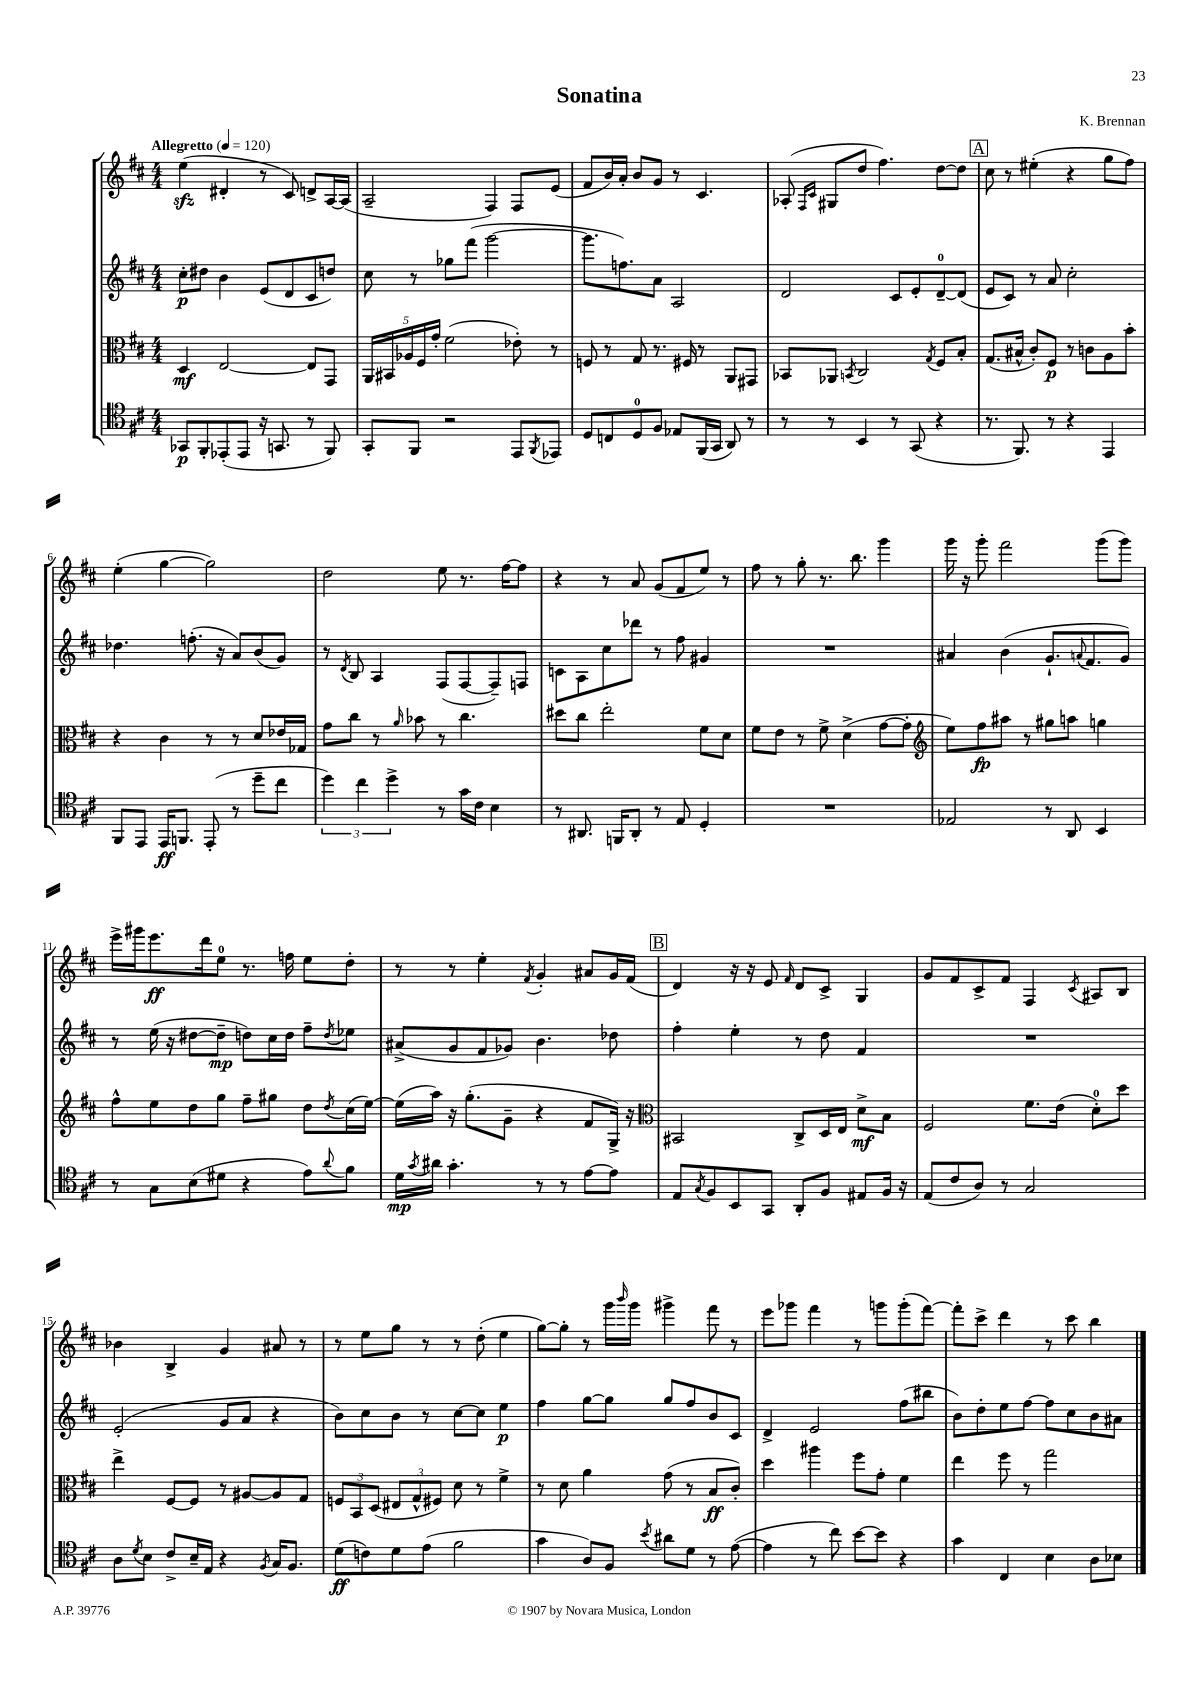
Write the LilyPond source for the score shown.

\header { title = "Sonatina" composer = "K. Brennan" }
<<
\new StaffGroup <<
\new Staff = "s0" {
    \clef treble \key d \major \numericTimeSignature \time 4/4 \tempo "Allegretto" 4 = 120
    e''4\sfz( dis'4-. r8 cis'8) d'8-> a16~ a16( |
    a2-- fis4) fis8 e'8( |
    fis'8 b'16) a'16-. b'8 g'8 r8 cis'4. |
    aes8-.( \grace { fis16 cis'16 } gis8 d''8 fis''4.) d''8~ d''8 |
    \mark \markup { \box "A" } cis''8 r8 eis''4-.( r4 g''8 fis''8) |
    e''4-.( g''4~ g''2) |
    d''2 e''8 r8. fis''16~ fis''8 |
    r4 r8 a'8 g'8( fis'8 e''8) r8 |
    fis''8 r8 g''8-. r8. b''8. g'''4 |
    g'''16 r16 g'''8-. fis'''2 g'''8( g'''8) |
    e'''16-> gis'''16 e'''8.\ff d'''16 e''8-0 r8. f''16 e''8 d''8-. |
    r8 r8 e''4-. \acciaccatura { fis'8 } g'4-. ais'8 g'16 fis'16( |
    \mark \markup { \box "B" } d'4) r16 r16 e'8 \grace { fis'16 } d'8 cis'8-> g4 |
    g'8 fis'8 cis'8-> fis'8 fis4 \acciaccatura { cis'8 } ais8 b8 |
    bes'4 b4-> g'4 ais'8 r8 |
    r8 e''8 g''8 r8 r8 d''8-.( e''4 |
    g''8~) g''8-. r8 g'''16 \grace { b'''16 } g'''16 gis'''4-> fis'''8 r8 |
    e'''8 ges'''8 fis'''4 r8 g'''8 g'''8-.( fis'''8~) |
    fis'''8-. cis'''8-> d'''4 r8 cis'''8 b''4 \bar "|." |
}
\new Staff = "s1" {
    \clef treble \key d \major \numericTimeSignature \time 4/4
    cis''8-.\p dis''8 b'4 e'8( d'8 cis'8 d''8) |
    cis''8 r8 ges''8 fis'''8( g'''2~ |
    g'''8. f''8.) a'8 a2 |
    d'2 cis'8 e'8-. d'8-0~-- d'8( |
    \mark \markup { \box "A" } e'8 cis'8) r8 a'8 cis''2-. |
    des''4. f''8.-.( r16 a'8) b'8( g'8) |
    r8 \acciaccatura { d'8 } b8 a4 fis8( fis8~ fis8--) f8 |
    c'8 a8 cis''8 des'''8 r8 fis''8 gis'4 |
    R1 |
    ais'4 b'4( g'8.-! \appoggiatura { a'8 } fis'8. g'8) |
    r8 e''16( r16 dis''8~ dis''8--\mp d''8) cis''16 d''16 fis''8-- \acciaccatura { d''8 } ees''8 |
    ais'8->( g'8 fis'8 ges'8) b'4. des''8 |
    \mark \markup { \box "B" } fis''4-. e''4-. r8 d''8 fis'4 |
    R1 |
    e'2-.( g'8 a'8 r4 |
    b'8) cis''8 b'8 r8 cis''8~ cis''8 e''4\p |
    fis''4 g''8~ g''8 g''8 fis''8 b'8 cis'8 |
    d'4-> e'2 fis''8( bis''8 |
    b'8) d''8-. e''8 fis''8~ fis''8 cis''8 b'8 ais'8 \bar "|." |
}
\new Staff = "s2" {
    \clef alto \key d \major \numericTimeSignature \time 4/4
    d4\mf e2~ e8 g,8 |
    \tuplet 5/4 { a,16 bis,16 aes16 fis16 g'16-. } fis'2( ees'8-.) r8 |
    f8 r8 g8 r8. fis16 r8 a,8 gis,8 |
    bes,8 aes,8 \acciaccatura { b,8 } cis2 \acciaccatura { g8 } fis8 b8-. |
    \mark \markup { \box "A" } g8.( bis16-^ cis'8-.) fis8\p r8 c'8 a8 b'8-. |
    r4 cis'4 r8 r8 d'8 ees'16 ges16 |
    g'8 cis''8 r8 \grace { a'16 } bes'8 r8 cis''4. |
    dis''8 cis''8 e''2-. fis'8 d'8 |
    fis'8 e'8 r8 fis'8-> d'4->( g'8~ g'8-. |
    \clef treble e''8) fis''8\fp ais''8 r8 gis''8 a''8 g''4 |
    fis''8-^ e''8 d''8 g''8 fis''8-- gis''8 d''8 \acciaccatura { d''8 } cis''16( e''16~) |
    e''16( a''16) r16 g''8.-.( g'8-- r4 fis'8 g16->) r16 |
    \mark \markup { \box "B" } \clef alto bis,2 cis8-> d16 e16 d'8->\mf b8 |
    fis2 fis'8. e'16( d'8-0-.) d''8 |
    e''4-> fis8~ fis8 r8 ais8~ ais8 g8 |
    \tuplet 3/2 { f8 b,8 d8( } \tuplet 3/2 { eis8 g8-^ fis8) } d'8 r8 fis'4-> |
    r8 d'8 a'4 g'8( r8 b8\ff cis'8-.) |
    d''4 ais''4 fis''8 g'8-. fis'4 |
    e''4 fis''8 r8 g''2 \bar "|." |
}
\new Staff = "s3" {
    \clef tenor \key d \major \numericTimeSignature \time 4/4
    ges,8\p fis,8-. ees,8-.( ees,8 r16 g,8. r8 fis,8) |
    g,8-. fis,8 r2 e,8 \acciaccatura { fis,8 } ees,8 |
    d8 c8 d8-0 fis8 ees8 fis,16( g,16 a,8) r8 |
    r8 r8 b,4 r8 g,8( r4 |
    \mark \markup { \box "A" } r8. fis,8.) r8 r4 e,4 |
    fis,8 e,8 e,16\ff f,8. e,8-.( r8 d''8-- cis''8 |
    \tuplet 3/2 { d''4) cis''4 d''4-> } r8 g'16 cis'16 b4 |
    r8 ais,8. f,16 ais,8-. r8 e8 d4-. |
    R1 |
    ees2 r8 a,8 b,4 |
    r8 g8 b8( dis'8 r4 e'8) \appoggiatura { a'8 } fis'8 |
    d'16\mp \acciaccatura { g'8 } ais'16 g'4.-. r8 r8 e'8~ e'8 |
    \mark \markup { \box "B" } e8 \acciaccatura { g8 } fis8 b,8 g,8 a,8-. fis8 eis8 fis16 r16 |
    e8( cis'8 a8) r8 g2 |
    a8 \acciaccatura { d'8 } b8 cis'8-> b16-- e16 r4 \acciaccatura { fis8 } g16 fis8. |
    d'8\ff( c'8) d'8 e'8( fis'2 |
    g'4 a8) fis8 \acciaccatura { b'8 } ais'8 d'8 r8 e'8~( |
    e'4 r8 cis''8) b'8~ b'8 r4 |
    g'4 cis4 b4 a8 bes8 \bar "|." |
}
>>
>>
